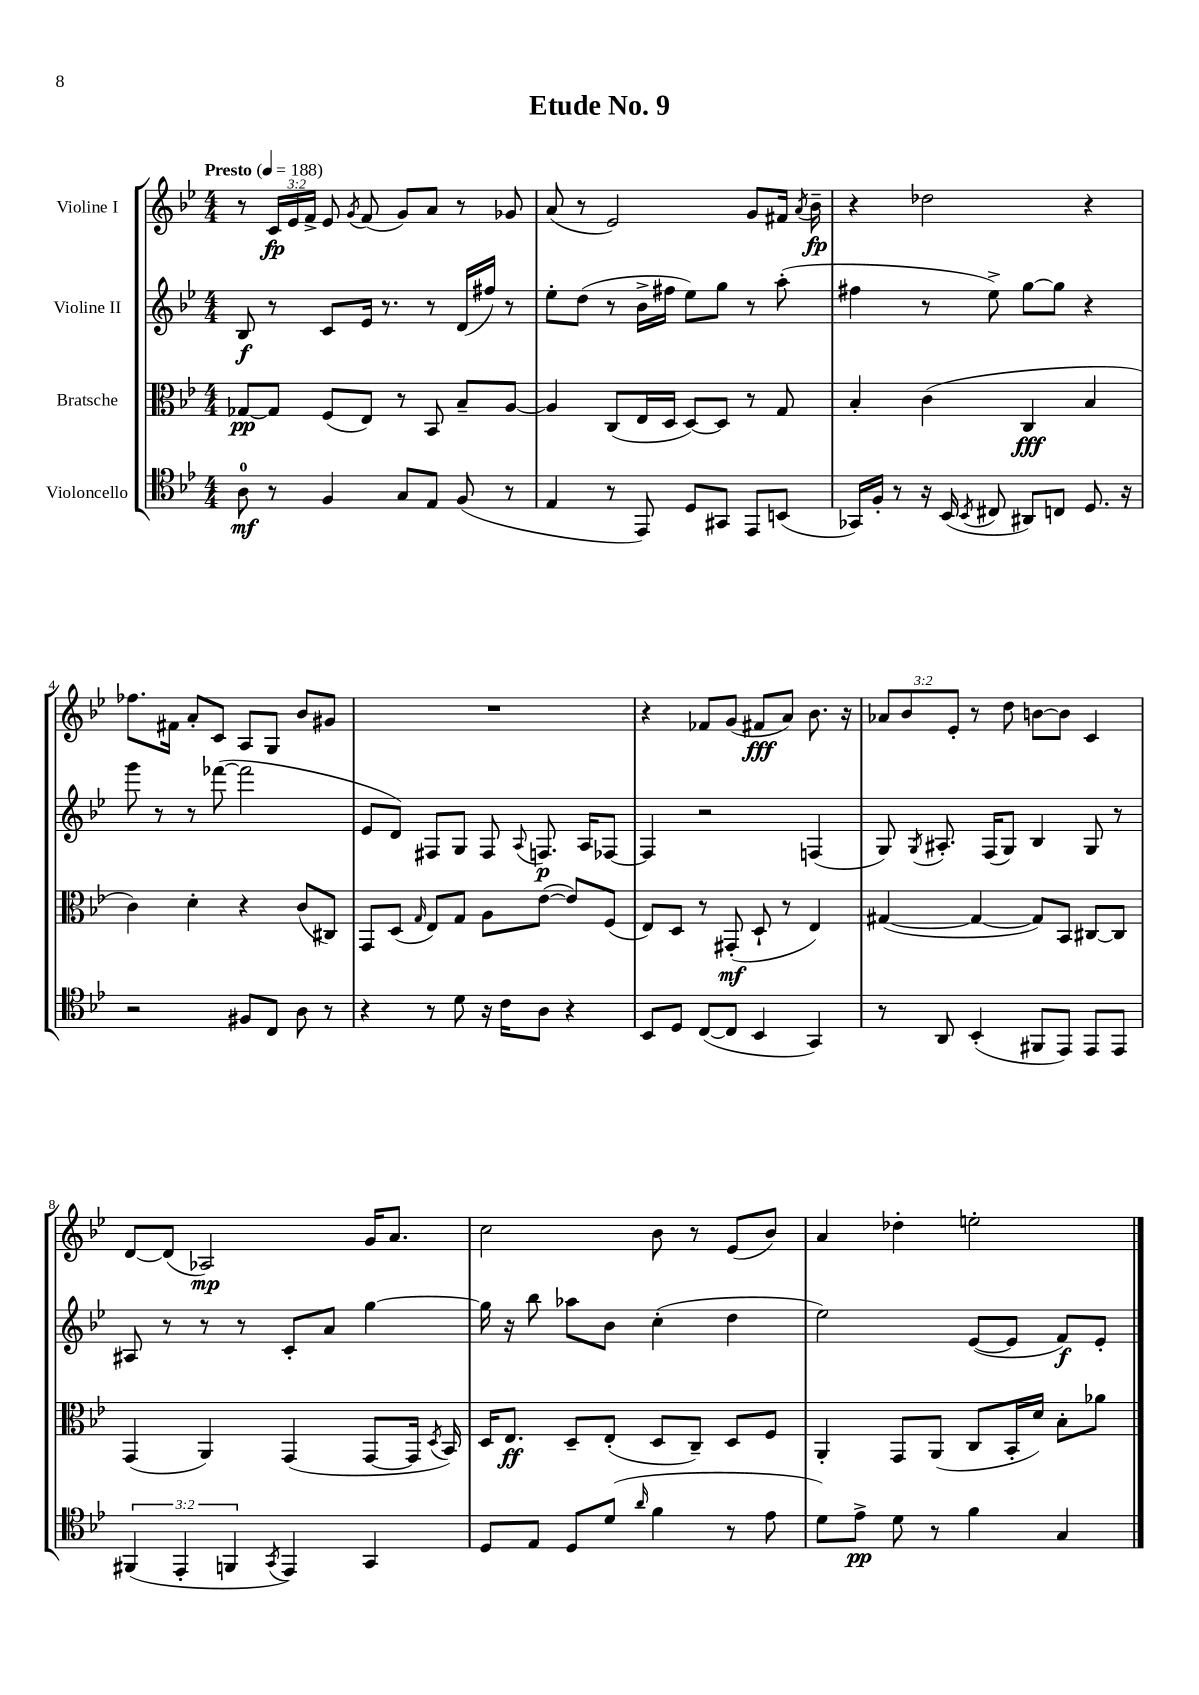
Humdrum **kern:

**kern	**kern	**kern	**kern
*staff4	*staff3	*staff2	*staff1
*clefC4	*clefC3	*clefG2	*clefG2
*k[b-e-]	*k[b-e-]	*k[b-e-]	*k[b-e-]
*M4/4	*M4/4	*M4/4	*M4/4
*MM188	*MM188	*MM188	*MM188
8A	[8G-	8B-	8r
8r	8G-]	8r	24c
.	.	.	24e-
.	.	.	24f^
4F	(8F	8c	8e-
.	.	.	8qg
.	8E-)	16e-	(8f
.	.	8.r	.
8G	8r	.	8g)
8E-	8BB-	8r	8a
(8F	8B-~	(16d	8r
.	.	16ff#)	.
8r	[8A	8r	8g-
=	=	=	=
4E-	4A]	8ee-'	(8a
.	.	(8dd	8r
8r	(8C	8r	2e-)
8EE-)	16E-	16b-^	.
.	16D	16ff#	.
8D	[8D)	8ee-)	.
8GG#	8D]	8gg	.
8EE-	8r	8r	8g
(8BB	8G	(8aa'	16f#
.	.	.	8qa
.	.	.	16b-~
=	=	=	=
16GG-)	4B-'	4ff#	4r
16F'	.	.	.
8r	.	.	.
16r	(4c	8r	2dd-
(16BB-	.	.	.
8qBB-	.	.	.
8C#	.	8ee-^)	.
8AA#)	4C	[8gg	.
8C	.	8gg]	.
8.D	4B-	4r	4r
16r	.	.	.
=	=	=	=
2r	4c)	8ggg	8.ff-
.	.	8r	.
.	.	.	16f#
.	4d'	8r	8a'
.	.	([8fff-	8c
8F#	4r	2fff-]	8A
8C	.	.	8G
8A	(8c	.	8b-
8r	8C#)	.	8g#
=	=	=	=
4r	8GG	8e-	1r
.	(8D	8d)	.
.	16qqG	.	.
8r	8E-)	8F#	.
8d	8G	8G	.
16r	8A	8F#	.
16c	.	.	.
.	.	8qqA	.
8A	([8e-	8.F	.
4r	8e-])	.	.
.	.	16A	.
.	(8F	[8F-	.
=	=	=	=
8BB-	8E-)	4F-]	4r
8D	8D	.	.
([8C	8r	2r	8f-
8C]	(8GG#'	.	(8g
4BB-	8D`	.	8f#
.	8r	.	8a)
4GG)	4E-)	(4F	8.b-
.	.	.	16r
=	=	=	=
8r	([4G#	8G)	12a-
.	.	.	12b-
.	.	8qG	.
8AA	.	8.A#'	.
.	.	.	12e-'
(4BB-'	4G#_	.	8r
.	.	(16F	.
.	.	8G)	8dd
8FF#	8G#])	4B-	[8b
8EE-)	8BB-	.	8b]
8EE-	[8C#	8G	4c
8EE-	8C#]	8r	.
=	=	=	=
(6FF#	(4GG	8A#	[8d
.	.	8r	(8d]
6EE-'	.	.	.
.	4AA)	8r	2A-)
6FF	.	.	.
.	.	8r	.
8qGG	.	.	.
4EE-)	(4GG	8c'	.
.	.	8a	.
4GG	[8GG	[4gg	16g
.	.	.	8.a
.	16GG]	.	.
.	8qD	.	.
.	16BB-)	.	.
=	=	=	=
8D	16D	16gg]	2cc
.	8.E-	16r	.
8E-	.	8bb-	.
8D	8D~	8aa-	.
(8d	(8E-'	8b-	.
16qqa	.	.	.
4f	8D	(4cc'	8b-
.	8C~)	.	8r
8r	8D	4dd	(8e-
8e-	8F	.	8b-)
=	=	=	=
8d)	4AA'	2ee-)	4a
8e-^	.	.	.
8d	8GG	.	4dd-'
8r	(8AA	.	.
4f	8C	([8e-	2ee'
.	16BB-'	8e-]	.
.	16d)	.	.
4G	8B-'	8f)	.
.	8a-	8e-'	.
==	==	==	==
*-	*-	*-	*-
